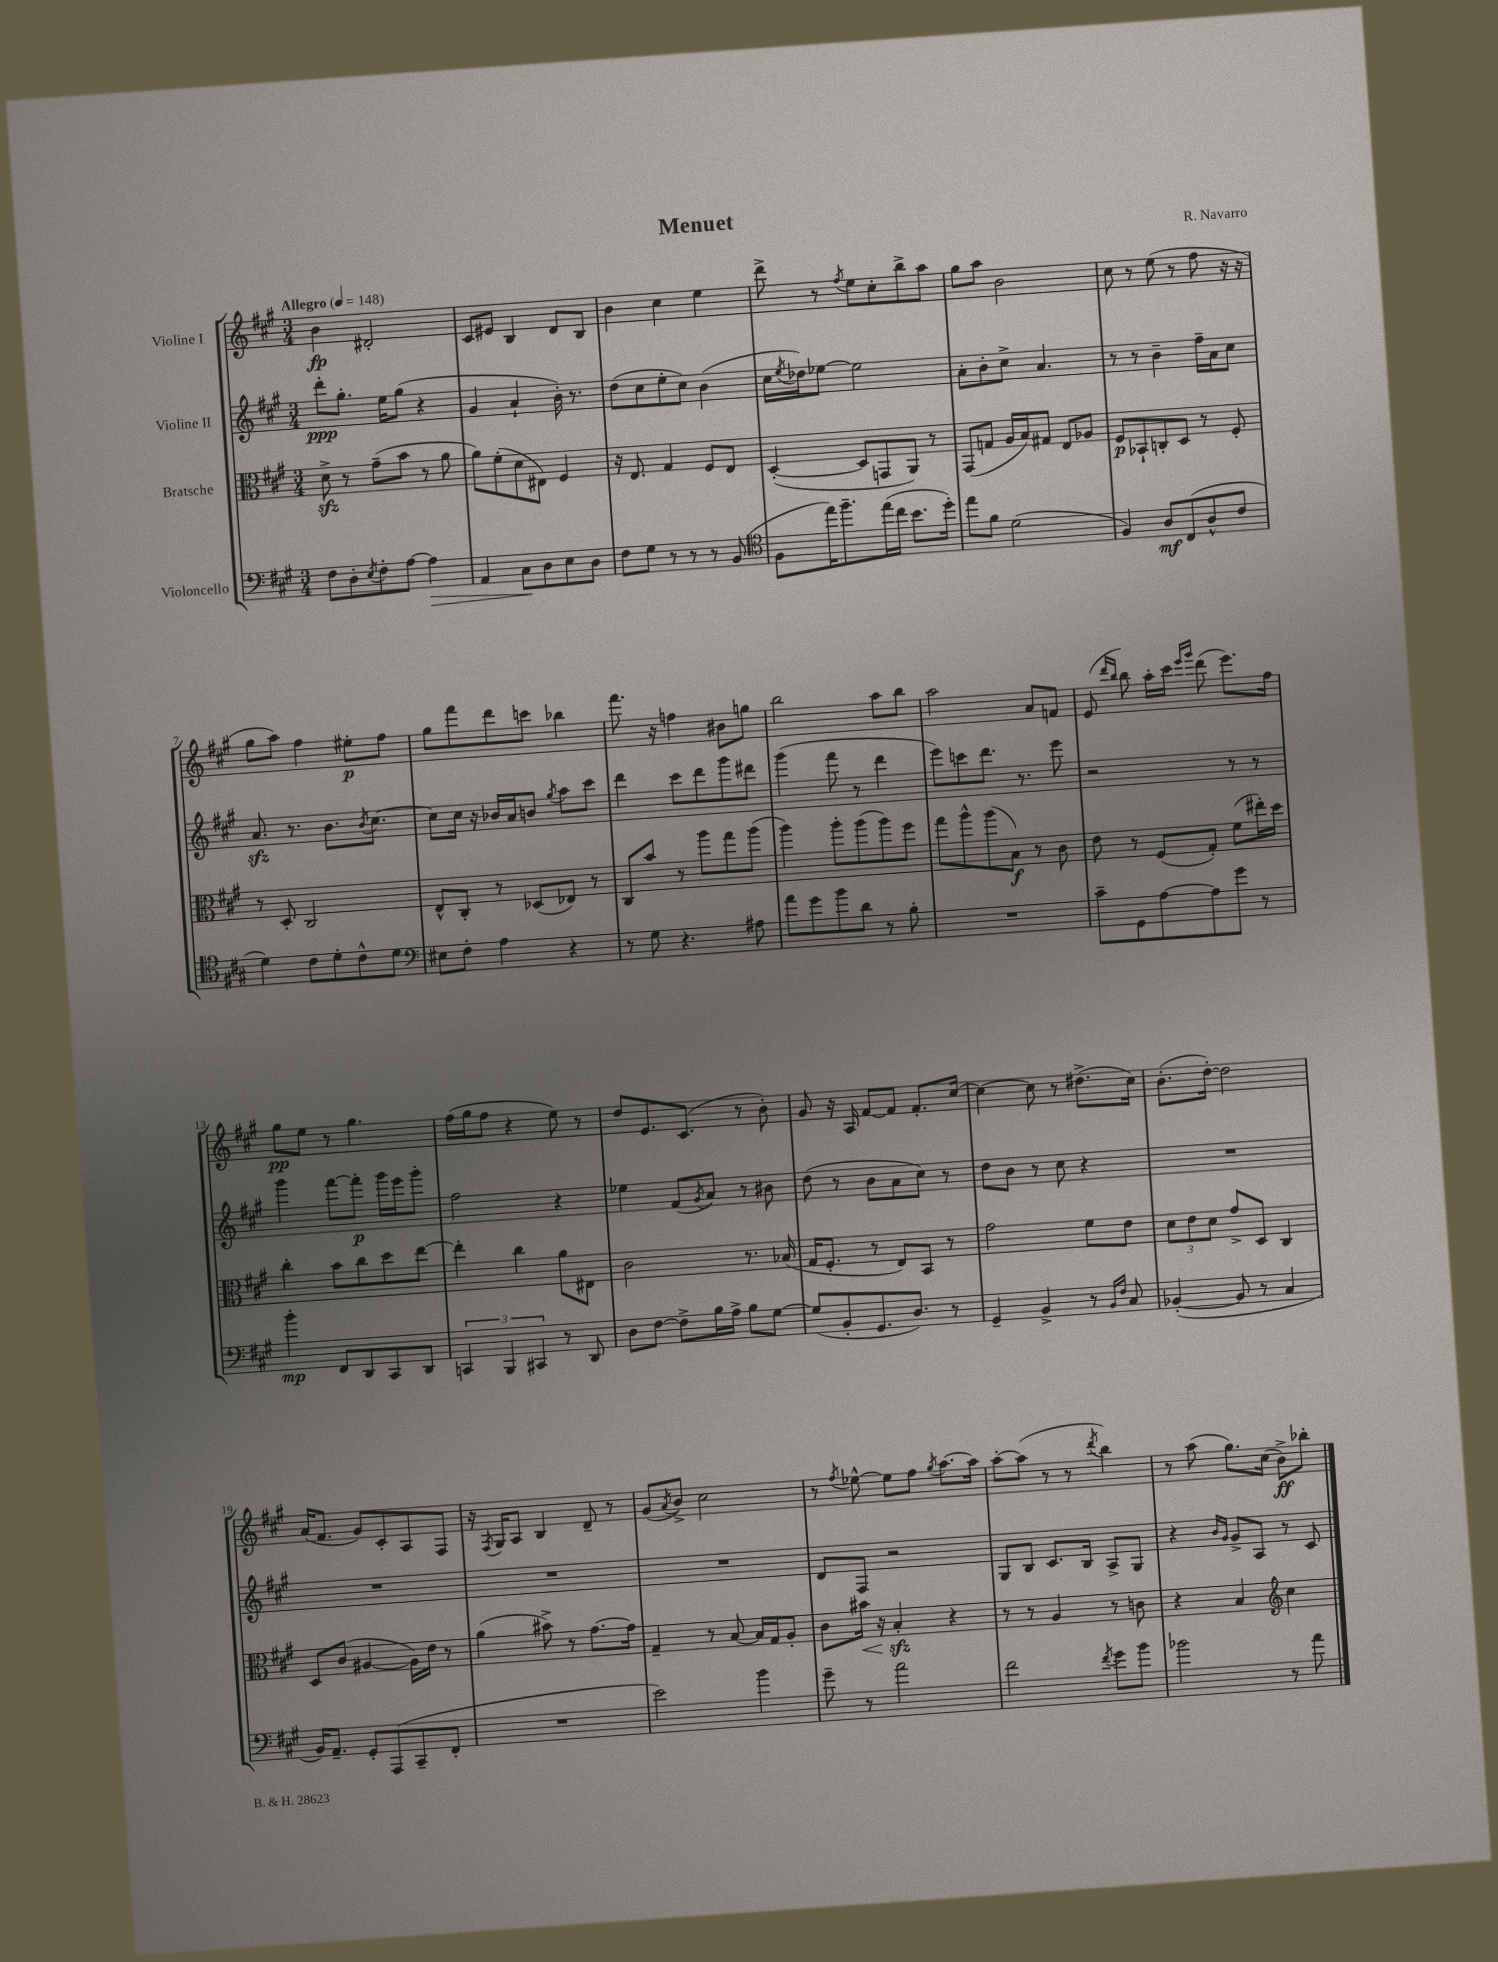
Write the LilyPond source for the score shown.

\header { title = "Menuet" composer = "R. Navarro" }
<<
\new StaffGroup <<
\new Staff = "s0" \with { instrumentName = "Violine I" } {
    \clef treble \key a \major \numericTimeSignature \time 3/4 \tempo "Allegro" 4 = 148
    b'4\fp dis'2-. |
    cis'8 eis'8 b4 d'8 b8 |
    b'4 cis''4 e''4 |
    d'''8-> r8 \acciaccatura { fis''8 } e''8 cis''8-. b''8-> a''8 |
    gis''8 a''8 b'2 |
    cis''8 r8 e''8( r8 fis''8 r16 r16 |
    gis''8 a''8) fis''4 eis''8-.\p fis''8 |
    gis''8 fis'''8 d'''8 c'''8 bes''4 |
    fis'''8. r16 f''4 bis'8 g''8 |
    b''2 a''8 b''8 |
    a''2 a'8 f'8 |
    e'8( \grace { d'''16 b''16 } b''8) a''16-. cis'''16 \grace { e'''16 gis'''16 } d'''8( e'''8.) fis''16 |
    gis''8\pp e''8 r8 gis''4. |
    fis''16( gis''16 fis''8 r4 e''8) r8 |
    d''8 e'8. cis'8.( r8 b'8-.) |
    gis'8 r16 a16 fis'8~ fis'8 fis'8.-. cis''16~ |
    cis''4~ cis''8 r8 dis''8.->( cis''16) |
    b'8.-.( d''16~-.) d''2 |
    a'16( fis'8. gis'8) cis'8-. a8 fis8 |
    r16 \acciaccatura { fis8 } gis16 a8 b4 d'8-- r8 |
    gis'8( \acciaccatura { a'8 } b'8->) cis''2 |
    r8 \acciaccatura { fis''8 } ees''8~-^ ees''8 fis''8 \acciaccatura { gis''8 } a''8.~ a''16 |
    a''8~-. a''8( r8 r8 \acciaccatura { d'''8 } b''4) |
    r8 a''8( gis''8.) cis''16( b'8->\ff) bes''8-. \bar "|." |
}
\new Staff = "s1" \with { instrumentName = "Violine II" } {
    \clef treble \key a \major \numericTimeSignature \time 3/4
    d'''8-.\ppp gis''8.-. e''16 gis''8( r4 |
    gis'4 a'4-! b'16-.) r8. |
    d''8( cis''8 e''8-. cis''8) b'4( |
    cis''16 \acciaccatura { e''8 } des''16) ees''8~ ees''2 |
    a'8-. b'8-. cis''8-> a'4. |
    r8 r8 b'4-- fis''16-- a'16 cis''8 |
    a'8.\sfz r8. b'8. \acciaccatura { b'8 } cis''8.~ |
    cis''8 cis''16 r16 bes'16 a'16 b'8 \acciaccatura { gis''8 } a''8 cis'''8 |
    d'''4 cis'''8 d'''8 gis'''8 dis'''8 |
    gis'''4( fis'''8 r8 d'''4 |
    e'''8) c'''8 d'''8. r8. e'''8 |
    r2 r8 r8 |
    gis'''4 fis'''8~ fis'''8-.\p gis'''16 e'''16 gis'''8-. |
    fis''2 r4 |
    ees''4 fis'8( \acciaccatura { gis'8 } a'8) r8 bis'8 |
    d''8( r8 b'8 a'8 cis''8) r8 |
    d''8 b'8 r8 cis''8 r4 |
    R2. |
    R2. |
    R2. |
    R2. |
    d'8 fis8 r2 |
    gis8 b8 cis'8. b16 a8-> gis8 |
    r4 \grace { b'16 gis'16 } gis'8-> a8 r8 cis'8 \bar "|." |
}
\new Staff = "s2" \with { instrumentName = "Bratsche" } {
    \clef alto \key a \major \numericTimeSignature \time 3/4
    d'8->\sfz r8 gis'8--( b'8 r8 a'8 |
    a'8) fis'8-.( d'8 eis8) fis4 |
    r16 e8. gis4 fis8 e8 |
    d4~-.( d8 g,8 a,8) r8 |
    gis,8( g8 a16 b16) gis8 e8 aes8 |
    fis8\p bes,8-! c8-. d8 r8 fis8-. |
    r8 d8-. cis2 |
    e8-^ cis8-. r8 des8( ees8) r8 |
    cis8 b'8 r8 a''8 gis''8 a''8( |
    a''4) a''8-. a''8( a''8) fis''8 |
    gis''8 a''8-^ a''8( b8\f) r8 cis'8 |
    e'8 r8 fis8( gis8-.) fis'8( eis''16-.) d''16 |
    cis''4-. b'8 cis''8 d''8 e''8~ |
    e''4-. cis''4 a'8 eis8 |
    cis'2 r8. bes16( |
    gis16 fis8.-. r8 e8) b,8 r8 |
    gis'2 fis'8 e'8 |
    \tuplet 3/2 { d'8 e'8 d'8 } gis'8-> d8 cis4 |
    d8 cis'8( ais4~ ais16) e'16 r8 |
    a'4( bis'8->) r8 gis'8.~ gis'16 |
    gis4-- r8 b8~ b16 gis16 a8-. |
    cis'8 bis'16\< r16 b4-.\sfz\! r4 |
    r8 r8 a4 r8 c'8 |
    r4 b4 \clef treble cis''4 \bar "|." |
}
\new Staff = "s3" \with { instrumentName = "Violoncello" } {
    \clef bass \key a \major \numericTimeSignature \time 3/4
    fis8 d8-. \acciaccatura { e8 } fis8-. a8~ a4\> |
    a,4 cis8\! d8 e8 d8 |
    fis8 gis8 r8 r8 r8 b,8( |
    \clef tenor fis8 e''16) fis''8.-- e''16( cis''16 b'8. d''16-.) |
    e''8 fis'8 d'2( |
    fis4) a8\mf cis8( a8-^ cis'8 |
    d'4) cis'8 d'8-. cis'8-^ d'8 |
    \clef bass eis8 fis8-. a4 r4 |
    r8 gis8 r4. ais8 |
    a'8 gis'8 b'8 d'8 r8 b8-. |
    R2. |
    cis'8-- gis,8 a8~ a8 gis'8 r8 |
    b'4-.\mp fis,8 d,8 cis,8 d,8 |
    \tuplet 3/2 { c,4 b,,4 cis,4 } r8 d,8 |
    d8 fis8~ fis8-> b16 a16-> b8 gis8~ |
    gis8( b,8-. gis,8. d8.) r8 |
    gis,4-- b,4-> r8 \grace { b,16 fis16 } cis8 |
    bes,4~-.( bes,8 r8 cis4 |
    b,16) a,8.-- gis,8-. a,,8( cis,8-- fis,8-. |
    R2. |
    e'2) b'4 |
    gis'8-- r8 a'2 |
    fis'2 \acciaccatura { fis'8 } gis'8 b'8 |
    bes'2 r8 a'8 \bar "|." |
}
>>
>>
